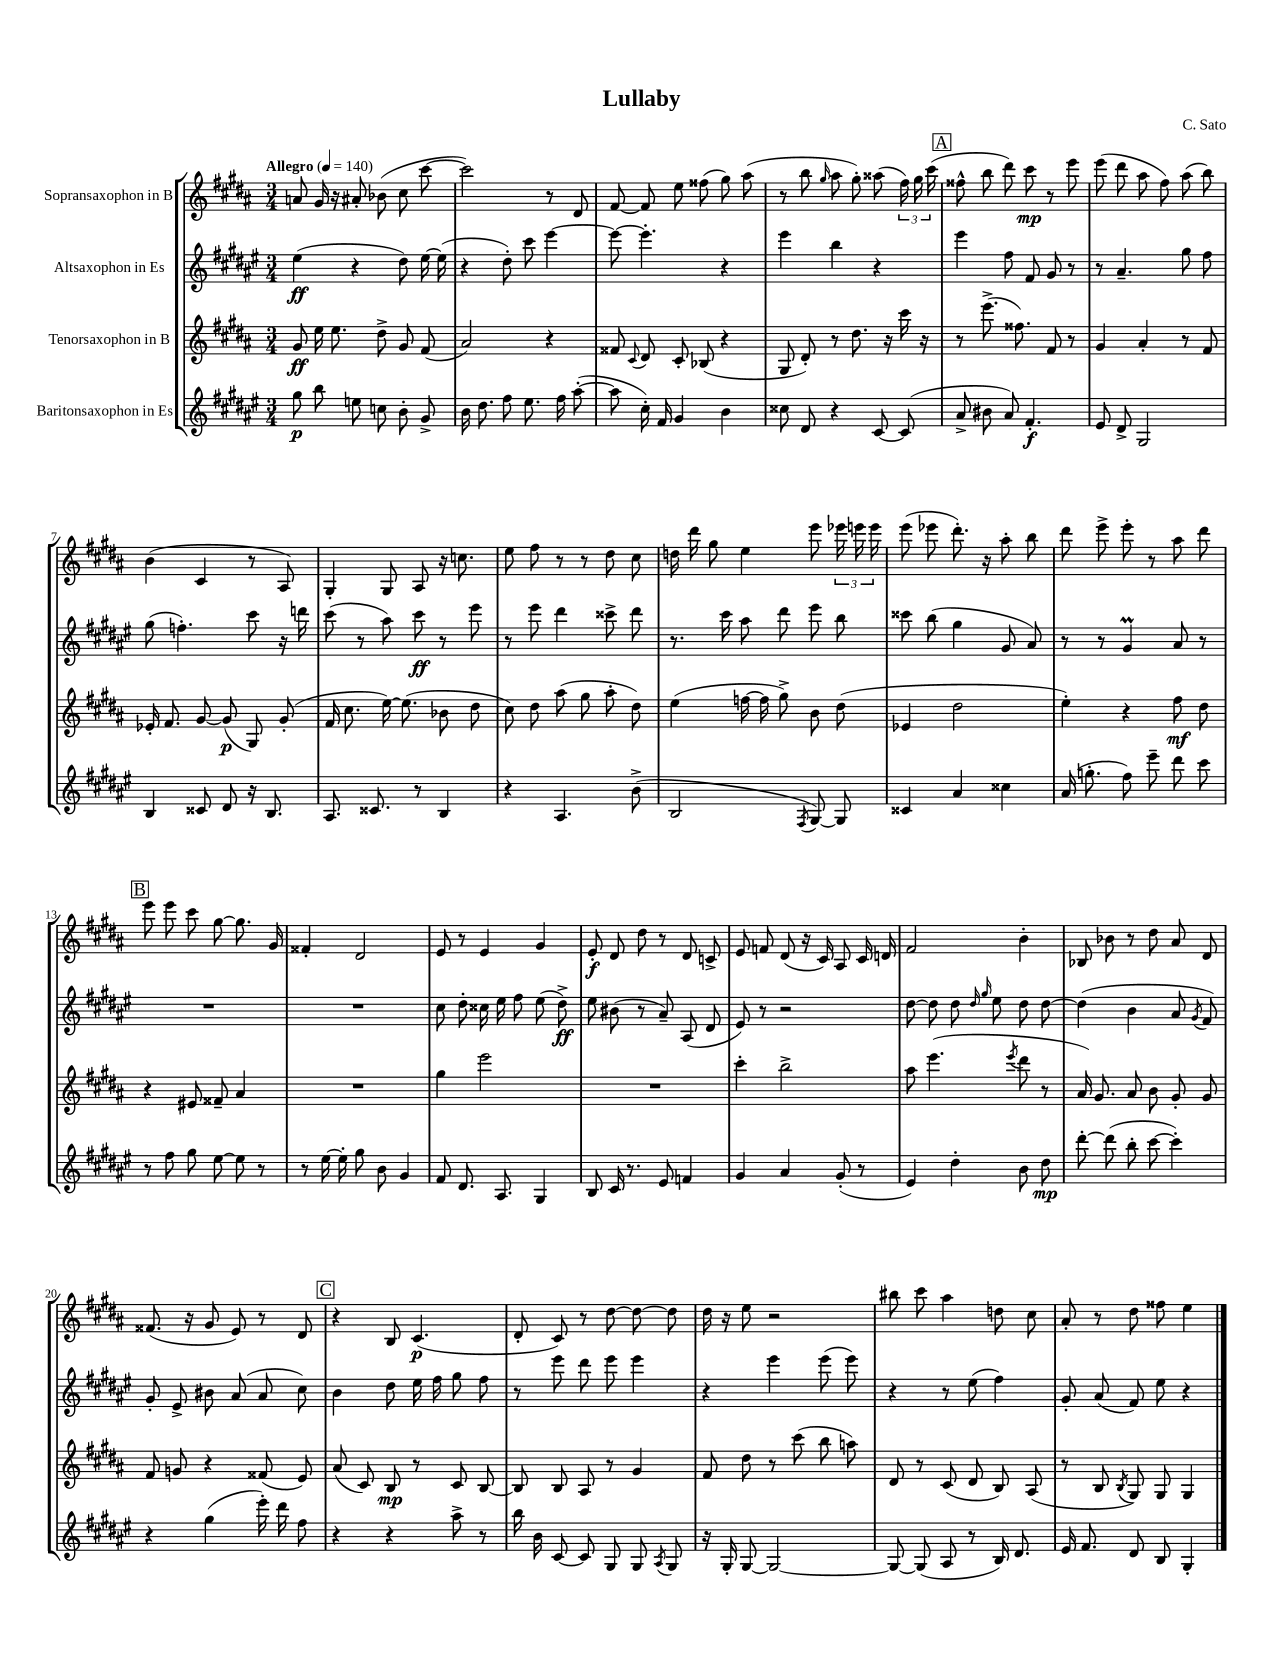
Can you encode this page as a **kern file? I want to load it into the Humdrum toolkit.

**kern	**kern	**kern	**kern
*staff4	*staff3	*staff2	*staff1
*clefG2	*clefG2	*clefG2	*clefG2
*k[f#c#g#d#a#e#]	*k[f#c#g#d#a#]	*k[f#c#g#d#a#e#]	*k[f#c#g#d#a#]
*M3/4	*M3/4	*M3/4	*M3/4
*MM140	*MM140	*MM140	*MM140
8gg#	8g#	(4ee#	8a
8bb	16ee	.	16g#
.	8.ee	.	16r
8ee	.	4r	8a#'
8cc	8dd#^	.	(8b-
8b'	8g#	8dd#)	8cc#
8g#^	(8f#	[16ee#	[8ccc#
.	.	(16ee#]	.
=	=	=	=
16b	2a#)	4r	2ccc#])
8.dd#	.	.	.
8ff#	.	8dd#')	.
8.ee#	.	8ccc#	.
.	4r	[4eee#	8r
16ff#	.	.	.
([8aa#'	.	.	8d#
=	=	=	=
8aa#]	8f##	8eee#_	[8f#
.	8qqc#	.	.
16cc#')	8d#	4.eee#']	8f#]
16f#	.	.	.
4g#	8c#'	.	8ee
.	(8B-	.	(8ff##
4b	4r	4r	8gg#)
.	.	.	(8aa#
=	=	=	=
8cc##	8G#	4eee#	8r
8d#	8d#')	.	8bb
.	.	.	16qqgg#
4r	8r	4bb	8aa#
.	8.dd#	.	8gg#')
[8c#	.	4r	(8aa##
.	16r	.	.
(8c#]	16ccc#	.	24ff#)
.	.	.	24gg#
.	16r	.	.
.	.	.	(24ccc#
=	=	=	=
8a#^	8r	4eee#	8ff##^^
8b#	(8.eee^	.	8bb
8a#)	.	8ff#	8ddd#)
.	8.ff##)	.	.
4.f#'	.	8f#	8ccc#
.	8f#	8g#	8r
.	8r	8r	8eee
=	=	=	=
8e#	4g#	8r	(8eee
8d#^	.	4.a#~	8ddd#
2G#	4a#'	.	8aa#
.	.	.	8ff#)
.	8r	8gg#	(8aa#
.	8f#	8ff#	8bb)
=	=	=	=
4B	16e-'	(8gg#	(4b
.	8.f#	.	.
.	.	4.ff')	.
8c##	[8g#	.	4c#
8d#	(8g#]	.	.
16r	8G#)	8ccc#	8r
8.B	.	.	.
.	(8g#'	16r	8A#)
.	.	16ddd	.
=	=	=	=
8.A#	16f#	(8ccc#	4G#'
.	8.cc#	.	.
.	.	8r	.
8.c##	.	.	.
.	[16ee)	8aa#)	8G#
.	(8.ee]	.	.
8r	.	8ccc#	8A#
4B	8b-	8r	16r
.	.	.	8.cc
.	8dd#	8eee#	.
=	=	=	=
4r	8cc#)	8r	8ee
.	8dd#	8eee#	8ff#
4.A#	(8aa#	4ddd#	8r
.	8gg#	.	8r
.	8aa#'	8ccc##^	8dd#
(8b^	8dd#)	8ddd#	8cc#
=	=	=	=
2B	(4ee	8.r	16dd
.	.	.	16ddd#
.	.	.	8gg#
.	.	16ccc#	.
.	[16ff	8aa#	4ee
.	16ff]	.	.
.	8gg#^)	8ddd#	.
8qF#	.	.	.
[8G#)	8b	8eee#	8eee
8G#]	(8dd#	8bb	24eee-
.	.	.	24eee
.	.	.	24eee
=	=	=	=
4c##	4e-	8ccc##	(8eee
.	.	(8bb	8eee-
4a#	2dd#	4gg#	8.ddd#')
.	.	.	16r
4cc##	.	8g#	8aa#'
.	.	8a#)	8bb
=	=	=	=
(16a#	4ee')	8r	8ddd#
8.gg'	.	.	.
.	.	8r	8eee^
8ff#)	4r	4g#	8eee'
8eee#~	.	.	8r
8ddd#	8ff#	8a#	8aa#
8ccc#	8dd#	8r	8ddd#
=	=	=	=
8r	4r	2.r	8eee
8ff#	.	.	8eee
8gg#	8e#	.	8ccc#
[8ee#	8f##~	.	[8gg#
8ee#]	4a#	.	8.gg#]
8r	.	.	.
.	.	.	16g#
=	=	=	=
8r	2.r	2.r	4f##'
[16ee#	.	.	.
16ee#']	.	.	.
8gg#	.	.	2d#
8b	.	.	.
4g#	.	.	.
=	=	=	=
8f#	4gg#	8cc#	8e
8.d#	.	8dd#'	8r
.	2eee	16cc##	4e
8.A#	.	16ee#	.
.	.	8ff#	.
4G#	.	(8ee#	4g#
.	.	8dd#^)	.
=	=	=	=
8B	2.r	8ee#	8e'
16c#	.	(8b#	8d#
8.r	.	.	.
.	.	8r	8dd#
8e#	.	8a#~)	8r
4f	.	(8A#	8d#
.	.	8d#	8c^
=	=	=	=
4g#	4ccc#'	8e#)	8e
.	.	8r	8f
4a#	2bb^	2r	(8d#
.	.	.	16r
.	.	.	16c#)
(8g#'	.	.	8A#
8r	.	.	16c#
.	.	.	16d
=	=	=	=
4e#)	8aa#	[8dd#	2f#
.	(4.eee	8dd#]	.
4dd#'	.	8dd#	.
.	.	16qqdd#	.
.	.	16qqgg#	.
.	.	8ee#	.
.	8qeee	.	.
8b	8ddd#	8dd#	4b'
8dd#	8r	[8dd#	.
=	=	=	=
[8ddd#'	16a#)	(4dd#]	8B-
.	8.g#	.	.
(8ddd#]	.	.	8b-
8bb'	8a#	4b	8r
[8ccc#	8b	.	8dd#
4ccc#'])	8g#'	8a#	8a#
.	.	8qg#	.
.	8g#	8f#)	8d#
=	=	=	=
4r	8f#	8g#'	(8.f##
.	8g	8e#^	.
.	.	.	16r
(4gg#	4r	8b#	8g#
.	.	(8a#	8e)
16eee#')	(8f##	8a#	8r
16ddd#	.	.	.
8ff#	8e)	8cc#)	8d#
=	=	=	=
4r	(8a#	4b	4r
.	8c#)	.	.
4r	8B	8dd#	8B
.	8r	16ee#	(4.c#
.	.	16ff#	.
8aa#^	8c#	8gg#	.
8r	[8B	8ff#	.
=	=	=	=
16bb	8B]	8r	8d#'
16b	.	.	.
[8c#	8B	8eee#	8c#)
8c#]	8A#	8ddd#	8r
8G#	8r	8eee#	[8dd#
8G#	4g#	4eee#	8dd#_
8qA#	.	.	.
8G#	.	.	8dd#]
=	=	=	=
16r	8f#	4r	16dd#
16G#'	.	.	16r
[8G#	8dd#	.	8ee
2G#_	8r	4eee#	2r
.	(8ccc#	.	.
.	8bb	(8eee#	.
.	8aa)	8eee#)	.
=	=	=	=
8G#_	8d#	4r	8bb#
(8G#]	8r	.	8ccc#
8A#	(8c#	8r	4aa#
8r	8d#	(8ee#	.
16B)	8B)	4ff#)	8dd
8.d#	.	.	.
.	(8A#	.	8cc#
=	=	=	=
16e#	8r	8g#'	8a#'
8.f#	.	.	.
.	8B	(8a#	8r
.	8qB	.	.
8d#	8G#)	8f#)	8dd#
8B	8G#	8ee#	8ff##
4G#'	4G#	4r	4ee
==	==	==	==
*-	*-	*-	*-
